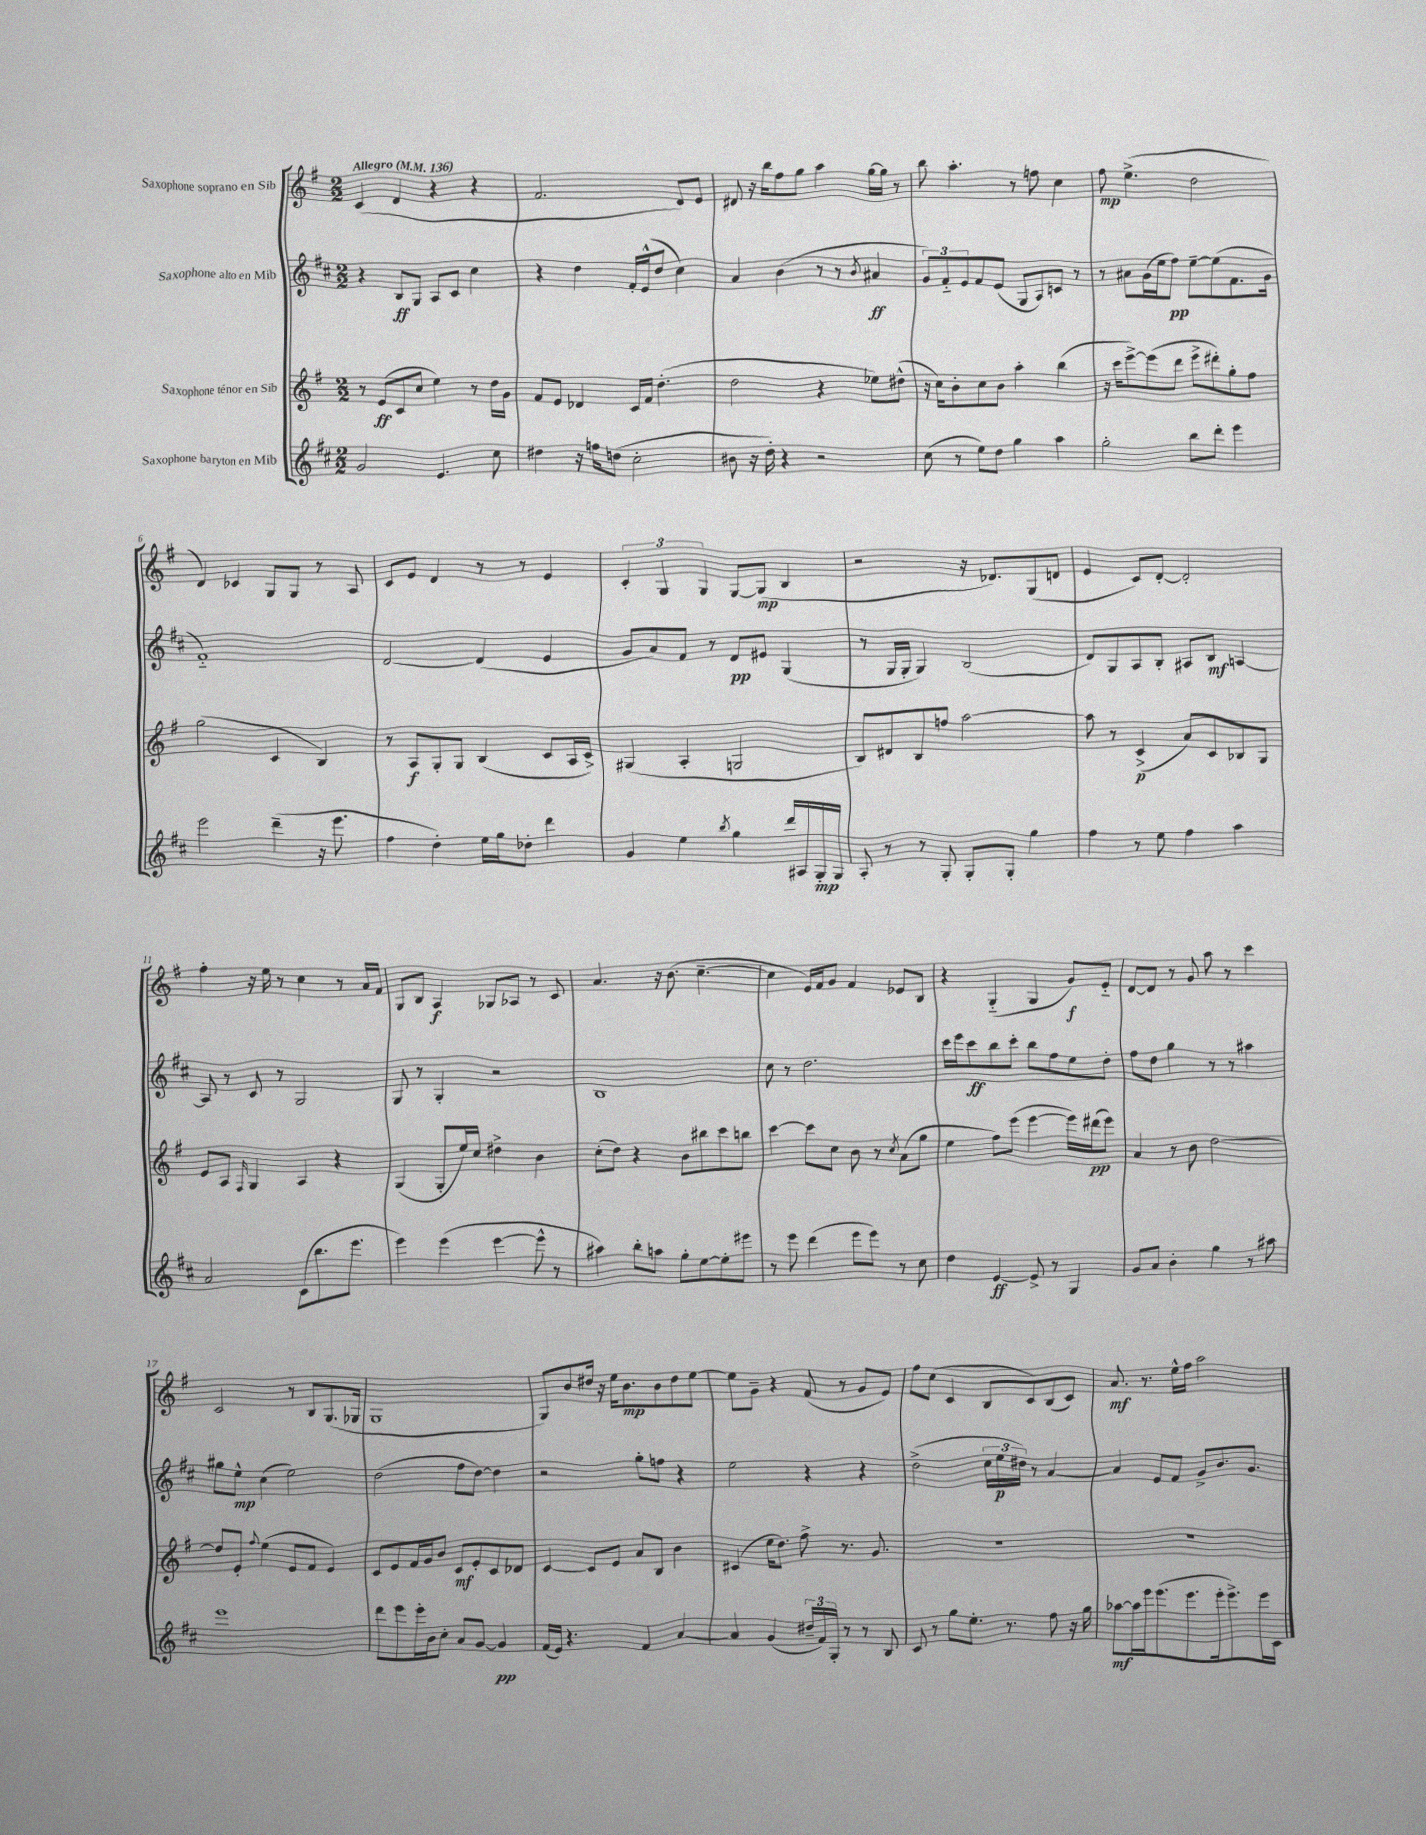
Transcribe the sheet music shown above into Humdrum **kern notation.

**kern	**dynam	**kern	**dynam	**kern	**dynam	**kern	**dynam
*part4	*part4	*part3	*part3	*part2	*part2	*part1	*part1
*staff4	*staff4	*staff3	*staff3	*staff2	*staff2	*staff1	*staff1
*I"Saxophone baryton en Mib	*	*I"Saxophone ténor en Sib	*	*I"Saxophone alto en Mib	*	*I"Saxophone soprano en Sib	*
*clefG2	*	*clefG2	*	*clefG2	*	*clefG2	*
*k[f#c#]	*	*k[f#]	*	*k[f#c#]	*	*k[f#]	*
*M2/2	*	*M2/2	*	*M2/2	*	*M2/2	*
*MM136	*	*MM136	*	*MM136	*	*MM136	*
=1	=1	=1	=1	=1	=1	=1	=1
!	!	!	!	!	!	!LO:TX:a:B:t=Allegro	!
2g/	.	8r	.	4r	.	(4c/	.
.	.	(8e/L	ff	.	.	.	.
.	.	8c/	.	8B/L	ff	4d/	.
.	.	8cc/J	.	8G/J	.	.	.
4.e/	.	4ee\)	.	8A/L	.	4r	.
.	.	.	.	8c#/J	.	.	.
.	.	8r	.	4cc#\	.	4r	.
8cc#\	.	16dd\LL	.	.	.	.	.
.	.	16g\JJ	.	.	.	.	.
=2	=2	=2	=2	=2	=2	=2	=2
4dd#X\	.	8f#/L	.	4r	.	2.f#/	.
.	.	8e/J	.	.	.	.	.
16r	.	4d-X/	.	4dd\	.	.	.
16ffn\KL	.	.	.	.	.	.	.
(8ddn\J	.	.	.	.	.	.	.
2cc#'\	.	16c/LL	.	16f#'/LL	.	.	.
.	.	16f#/JJ	.	(16e^^/J	.	.	.
.	.	(4.dd'\	.	8dd/J	.	.	.
.	.	.	.	4cc#\)	.	8d/L)	.
.	.	.	.	.	.	8e/J	.
=3	=3	=3	=3	=3	=3	=3	=3
8b#X\	.	2dd\	.	4a/	.	8d#X/	.
16r	.	.	.	.	.	16r	.
16dd'\)	.	.	.	.	.	16bb\KL	.
4r	.	.	.	(4b\	.	8ff#\	.
.	.	.	.	.	.	8gg\J	.
2r	.	4r	.	8r	.	4aa\	.
.	.	.	.	8r	.	.	.
.	.	.	.	8qb/	.	.	.
.	.	8ee-X\L)	.	4a#X/	ff	[16gg\LL	.
.	.	.	.	.	.	16gg\JJ]	.
.	.	(8dd#X^^\J	.	.	.	8r	.
=4	=4	=4	=4	=4	=4	=4	=4
(8cc#\	.	16r	.	12g/L)	.	8bb\	.
.	.	16cc\KL)	.	.	.	.	.
.	.	.	.	12f#/	.	.	.
8r	.	8b'\	.	.	.	4.aa'\	.
.	.	.	.	12e/	.	.	.
8ee\L)	.	8cc\	.	8f#/	.	.	.
8dd\J	.	8b\J	.	(8e/J	.	.	.
4gg\	.	4aa'\	.	8G/L	.	8r	.
.	.	.	.	8A/)	.	8ffn\	.
4aa\	.	(4bb\	.	8cn/J	.	4cc\	.
.	.	.	.	8r	.	.	.
=5	=5	=5	=5	=5	=5	=5	=5
2gg'\	.	16r	.	8r	.	8ff#\	mp
.	.	16ccc\KL	.	.	.	.	.
.	.	[8eee^\)	.	8a#X\L	.	(4.ee^\	.
.	.	(8eee\]	.	(16g\L	.	.	.
.	.	.	.	16ee\J	.	.	.
.	.	8ddd\J	.	8ff#\J)	pp	.	.
8bb\L	.	8eee^\L	.	[8ee~\L	.	2dd\	.
8ddd'\J	.	8ddd#X'\)	.	(8ee\]	.	.	.
4eee\	.	8gg'\	.	8.f#\	.	.	.
.	.	8ff#\J	.	.	.	.	.
.	.	.	.	16g\Jk	.	.	.
!!LO:LB:g=z
=6	=6	=6	=6	=6	=6	=6	=6
2eee\	.	(2gg\	.	1f#)	.	4d/)	.
.	.	.	.	.	.	4c-X/	.
(4ddd~\	.	4c/	.	.	.	8G/L	.
.	.	.	.	.	.	8G/J	.
16r	.	4B/)	.	.	.	8r	.
8.eee\	.	.	.	.	.	.	.
.	.	.	.	.	.	8A/	.
=7	=7	=7	=7	=7	=7	=7	=7
4ff#\	.	8r	.	[2d/	.	8c/L	.
.	.	8A/L	f	.	.	8e/J	.
4dd'\)	.	8G'/	.	.	.	4d/	.
.	.	8G/J	.	.	.	.	.
16ee\LL	.	(4B/	.	(4d/]	.	8r	.
16gg\J	.	.	.	.	.	.	.
8dd-X'\J	.	.	.	.	.	8r	.
4ddd\	.	8c/L	.	4e/	.	4e/	.
.	.	16A/L	.	.	.	.	.
.	.	16c^/JJ)	.	.	.	.	.
=8	=8	=8	=8	=8	=8	=8	=8
4g/	.	(4G#X/	.	8g/L	.	6c'/	.
.	.	.	.	8a/)	.	.	.
.	.	.	.	.	.	6G/	.
4ee\	.	4A'/	.	8f#/J	.	.	.
.	.	.	.	.	.	6G/	.
.	.	.	.	8r	.	.	.
8qbb/	.	.	.	.	.	.	.
4gg\	.	2Gn/	.	8d/L	pp	[8G/L	.
.	.	.	.	8e#X/J	.	(8G/J]	mp
16ddd/LL	.	.	.	(4G/	.	4B/	.
16A#X/	.	.	.	.	.	.	.
16G'/	mp	.	.	.	.	.	.
16G/JJ	.	.	.	.	.	.	.
=9	=9	=9	=9	=9	=9	=9	=9
8A'/	.	8B/L)	.	8r	.	2r	.
8r	.	8d#X/	.	16G/LL	.	.	.
.	.	.	.	16G'/JJ	.	.	.
8r	.	8B/	.	4G/)	.	.	.
8G'/	.	8ffn/J	.	.	.	.	.
8G'/L	.	[2aa\	.	(2B/	.	16r	.
.	.	.	.	.	.	8.d-X/L)	.
8G'/J	.	.	.	.	.	.	.
4gg\	.	.	.	.	.	(8G/	.
.	.	.	.	.	.	8dn/J	.
=10	=10	=10	=10	=10	=10	=10	=10
4ff#\	.	8aa\]	.	8d/L)	.	4e/	.
.	.	8r	.	8G/	.	.	.
8r	.	(4c^/	p	8A/	.	8c/L)	.
8ee\	.	.	.	8B'/J	.	[8d'/J	.
4ff#\	.	8a/L)	.	8A#X/L	.	2d'/]	.
.	.	8c/	.	8B/J	mf	.	.
4aa\	.	8B-X/	.	[4An/	.	.	.
.	.	8G/J	.	.	.	.	.
!!LO:LB:g=z
=11	=11	=11	=11	=11	=11	=11	=11
2a/	.	8e/L	.	8A/]	.	4ff#'\	.
.	.	8A/J	.	8r	.	.	.
.	.	16qqF#/	.	.	.	.	.
.	.	4G/	.	8c#/	.	16r	.
.	.	.	.	.	.	16ee\	.
.	.	.	.	8r	.	8r	.
(8c#\L	.	4A/	.	2G/	.	4cc\	.
8.bb\	.	.	.	.	.	.	.
.	.	4r	.	.	.	8r	.
8.eee\J	.	.	.	.	.	.	.
.	.	.	.	.	.	16a/LL	.
.	.	.	.	.	.	16f#/JJ	.
=12	=12	=12	=12	=12	=12	=12	=12
4eee\)	.	(4G/	.	8G/	.	8G/L	.
.	.	.	.	8r	.	8B/J	.
(4eee\	.	8G'/L	.	4G'/	.	4A/	f
.	.	16ee/L)	.	.	.	.	.
.	.	16cc/JJ	.	.	.	.	.
[4eee\	.	4dd#X^\	.	2r	.	8G-X/L	.
.	.	.	.	.	.	8A-X/J	.
8eee^^\]	.	4b\	.	.	.	8r	.
8r	.	.	.	.	.	8c/	.
=13	=13	=13	=13	=13	=13	=13	=13
4aa#X\)	.	(8cc'\L	.	1B	.	4.a/	.
.	.	8dd\J)	.	.	.	.	.
8bb'\L	.	4r	.	.	.	.	.
8aan\J	.	.	.	.	.	16r	.
.	.	.	.	.	.	(8.b\	.
8gg'\L	.	8b\L	.	.	.	.	.
[8ee\	.	8bb#X\	.	.	.	[4.cc~\	.
8ee'\]	.	8ccc\	.	.	.	.	.
8eee#X\J	.	8bbn\J	.	.	.	.	.
=14	=14	=14	=14	=14	=14	=14	=14
8r	.	[4ccc\	.	8cc#\	.	4cc\]	.
8eee\	.	.	.	8r	.	.	.
(4ddd\	.	8ccc\L]	.	2.dd\	.	16e/LL)	.
.	.	.	.	.	.	16f#/J	.
.	.	8cc\J	.	.	.	8g/J	.
8eee\L	.	8b\	.	.	.	4f#/	.
8eee\J)	.	8r	.	.	.	.	.
.	.	8qcc/	.	.	.	.	.
8r	.	(8a\L	.	.	.	8e-X/L	.
8cc#\	.	8gg\J	.	.	.	8B/J	.
=15	=15	=15	=15	=15	=15	=15	=15
4dd\	.	4ee\	.	16ccc#\LL	.	4r	.
.	.	.	.	16eee\J	.	.	.
.	.	.	.	8ccc#\	ff	.	.
[4e/	ff	8ff#\L)	.	8bb\	.	(4G/	.
.	.	(8eee\J	.	8ccc#'\J	.	.	.
8e^/]	.	[4eee\	.	8bb\L	.	4G/	.
8r	.	.	.	8ff#\	.	.	.
4G/	.	16eee\LL])	.	8ee\	.	8g/L)	f
.	.	(16ddd#X\J	pp	.	.	.	.
.	.	8eee\J)	.	8dd'\J	.	8e/J	.
=16	=16	=16	=16	=16	=16	=16	=16
8g/L	.	4a/	.	8ff#\L	.	[8d/L	.
8a/J	.	.	.	8dd\J	.	8d/J]	.
4b'\	.	8r	.	4gg\	.	8r	.
.	.	8b\	.	.	.	8g/	.
4gg\	.	[2dd\	.	8r	.	8aa\	.
.	.	.	.	8r	.	8r	.
8r	.	.	.	4aa#X\	.	4ccc\	.
8aa#X\	.	.	.	.	.	.	.
!!LO:LB:g=z
=17	=17	=17	=17	=17	=17	=17	=17
1eee	.	8dd/L]	.	8gg#X\L	.	2c/	.
.	.	8e'/J	.	8ee^^\J	mp	.	.
.	.	8qqff#/	.	.	.	.	.
.	.	(4ee\	.	(4cc#\	.	.	.
.	.	8e/L	.	2ee\)	.	8r	.
.	.	8f#/J	.	.	.	8B/L	.
.	.	4e/)	.	.	.	(8.G/	.
.	.	.	.	.	.	16G-X/Jk	.
=18	=18	=18	=18	=18	=18	=18	=18
8ddd\L	.	8c/L	.	(2dd\	.	1G	.
8eee\	.	8e/	.	.	.	.	.
16eee'\L	.	16f#/L	.	.	.	.	.
16b\J	.	16g/J	.	.	.	.	.
8cc#'\J	.	8b/J	.	.	.	.	.
8a/L	.	8c/L	mf	8ff#\L	.	.	.
[8g/J	.	8e'/	.	[8dd\J)	.	.	.
4g/]	pp	8c/	.	4dd\]	.	.	.
.	.	8d-X/J	.	.	.	.	.
=19	=19	=19	=19	=19	=19	=19	=19
(16f#/LL	.	[4c/	.	2r	.	8G/L)	.
16e/JJ)	.	.	.	.	.	.	.
4.r	.	.	.	.	.	8b/	.
.	.	8c/L]	.	.	.	16dd#X/Jk	.
.	.	.	.	.	.	16r	.
.	.	8e/J	.	.	.	16ee\KL	.
.	.	.	.	.	.	8.b\	mp
4f#/	.	8a/L	.	8gg'\L	.	.	.
.	.	8B/J	.	8ffn\J	.	8b\	.
[4a/	.	4b\	.	4r	.	8dd#\	.
.	.	.	.	.	.	[8ee\J	.
=20	=20	=20	=20	=20	=20	=20	=20
4a/]	.	(4c#X/	.	2ee\	.	8ee\L]	.
.	.	.	.	.	.	8g~\J	.
(4g/	.	16ee\KL	.	.	.	4r	.
.	.	8.dd\J)	.	.	.	.	.
24dd#X~/LL	.	8ff#^\	.	4r	.	(8f#/	.
24f#/)	.	.	.	.	.	.	.
24G'/JJ	.	.	.	.	.	.	.
8r	.	8.r	.	.	.	8r	.
8r	.	.	.	4r	.	8g/L	.
.	.	8.g/	.	.	.	.	.
8B/	.	.	.	.	.	8e/J)	.
=21	=21	=21	=21	=21	=21	=21	=21
8c#/	.	1r	.	(2dd^\	.	8ff#\L	.
8r	.	.	.	.	.	(8cc\J	.
8gg\L	.	.	.	.	.	4c/	.
8.ee'\J	.	.	.	.	.	.	.
.	.	.	.	24cc#\LL	.	8B/L	.
.	.	.	.	24ee\	p	.	.
8.r	.	.	.	.	.	.	.
.	.	.	.	24dd#X\JJ)	.	.	.
.	.	.	.	8r	.	8c/)	.
8ff#\	.	.	.	[4a/	.	(8B/	.
16r	.	.	.	.	.	8c/J)	.
16gg\	.	.	.	.	.	.	.
=22	=22	=22	=22	=22	=22	=22	=22
[8aa-X\L	mf	1r	.	4a/]	.	8.a/	mf
16aa-\L]	.	.	.	.	.	.	.
16eee\J	.	.	.	.	.	8.r	.
(8.eee\	.	.	.	8e/L	.	.	.
.	.	.	.	8f#/J	.	16ee^^\LL	.
8.eee\	.	.	.	.	.	16ff#\JJ	.
.	.	.	.	8g^/L	.	2aa\	.
16eee'\k	.	.	.	8.b/	.	.	.
8.eee^\)	.	.	.	.	.	.	.
.	.	.	.	8.g/J	.	.	.
16eee\L	.	.	.	.	.	.	.
16c#\JJ	.	.	.	.	.	.	.
==	==	==	==	==	==	==	==
*-	*-	*-	*-	*-	*-	*-	*-
